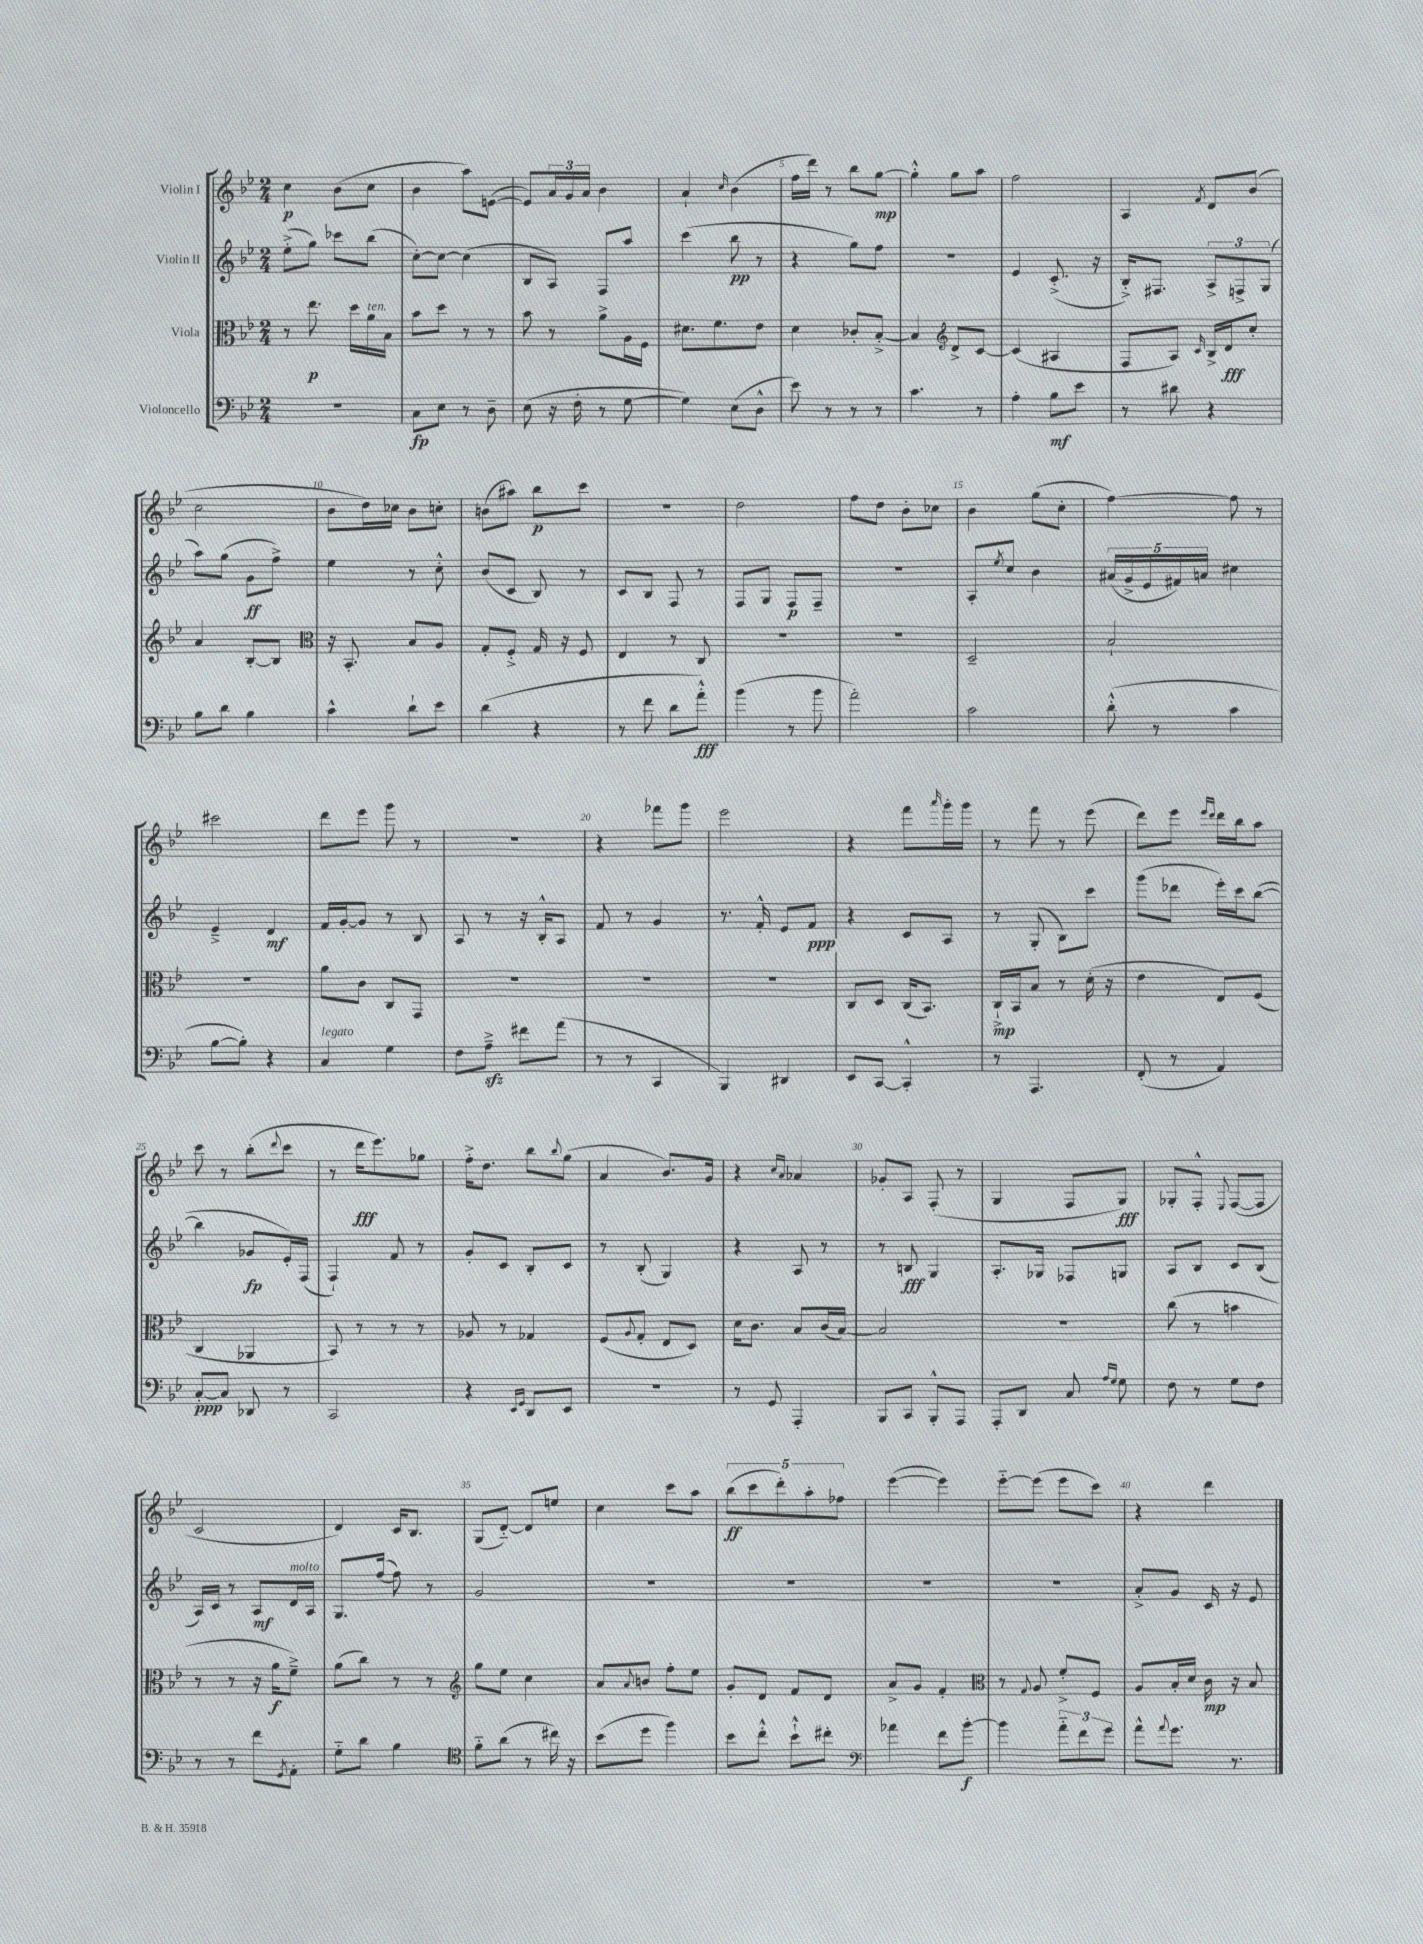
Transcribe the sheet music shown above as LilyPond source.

<<
\new StaffGroup <<
\new Staff = "s0" \with { instrumentName = "Violin I" } {
    \clef treble \key bes \major \numericTimeSignature \time 2/4
    c''4\p bes'8( c''8 |
    bes'4 a''8) e'8~( |
    e'8) \tuplet 3/2 { a'16 g'16 a'16 } bes'4 |
    a'4-! \grace { c''16 } bes'4( |
    f''16 d'''16) r8 bes''8 g''8~\mp |
    g''4-.-^ g''8 a''8 |
    f''2 |
    a4 \acciaccatura { f'8 } d'8 bes'8( |
    c''2 |
    bes'8 d''16) ces''16 bes'8 c''8-. |
    b'8( ais''8) bes''8\p c'''8 |
    r2 |
    d''2 |
    f''8 d''8 bes'8-. ces''8 |
    bes'4 g''8( c''8-. |
    f''4~) f''8 r8 |
    cis'''2 |
    d'''8 ees'''8 g'''8 r8 |
    r2 |
    r4 fes'''8 g'''8 |
    ees'''2 |
    r4 f'''8 \grace { a'''16 } g'''16-. g'''16 |
    r8 f'''8 r8 ees'''8( |
    d'''8) ees'''8 \grace { ees'''16 d'''16 } d'''16 bes''16 a''8 |
    c'''8 r8 bes''8-.( \appoggiatura { d'''8 } c'''8 |
    r8 d'''16\fff ees'''8.) ges''8 |
    f''16-.-> d''8. bes''8 \appoggiatura { bes''8 } g''8( |
    a'4 bes'8.) g'16 |
    r4 \grace { c''16 a'16 } aes'4 |
    ges'8-. a8 f8-.( r8 |
    g4 f8 g8\fff) |
    ges8-. f8-.-^ \appoggiatura { ees8 } f8~( f8 |
    c'2 |
    d'4) c'16 bes8. |
    g8( d'8~-_) d'8 e''8 |
    c''4 c'''8 a''8 |
    \tuplet 5/4 { bes''8\ff( c'''8 d'''8-.) a''8-. fes''8 } |
    ees'''4~( ees'''4) |
    ees'''8~-_ ees'''8( ees'''8 c'''8) |
    r4 d'''4 \bar "|." |
}
\new Staff = "s1" \with { instrumentName = "Violin II" } {
    \clef treble \key bes \major \numericTimeSignature \time 2/4
    ees''8-.->( g''8) ces'''8 bes''8( |
    c''8~-.) c''8~ c''4( |
    bes8 a8) f8 a''8 |
    c'''4( bes''8\pp r8 |
    r4 g''8) f''8 |
    R2 |
    ees'4 c'8.-.->( r16 |
    bes16-.->) fis8. \tuplet 3/2 { a8-> f8-> g8( } |
    a''8) g''8( g'8\ff f''8->) |
    ees''4 r8 c''8-.-^ |
    bes'8( c'8 bes8) r8 |
    c'8 bes8 f8 r8 |
    f8 g8 f8\p f8-- |
    R2 |
    a8-. \acciaccatura { ees''8 } c''8 bes'4 |
    \tuplet 5/4 { ais'16( g'16-> ees'16 fis'16) a'16 } cis''4 |
    ees'4---> d'4\mf |
    f'16 g'16~-. g'8 r8 bes8 |
    a8 r8 r16 bes16-.-^ a8 |
    f'8 r8 g'4 |
    r8. f'16-.-^ ees'8 f'8\ppp |
    r4 c'8 a8 |
    r8 g8-.( bes8) c'''8 |
    g'''8( des'''8 ees'''16-.) c'''16 bes''8~( |
    bes''4 ges'8\fp ees'16-.) f16( |
    f4-!) f'8 r8 |
    g'8-. c'8 bes8-. c'8 |
    r8 bes8-.( g4) |
    r4 a8 r8 |
    r8 b8\fff g4 |
    a8.-. ges16 fes8 g8 |
    a8 bes8 c'8 bes8( |
    a16) c'16 r8 a8\mf d'16^\markup { \italic "molto" } a16 |
    g8. f''16~( f''8) r8 |
    g'2 |
    R2 |
    R2 |
    R2 |
    R2 |
    a'8-.-> g'8 c'16 r16 ees'8 \bar "|." |
}
\new Staff = "s2" \with { instrumentName = "Viola" } {
    \clef alto \key bes \major \numericTimeSignature \time 2/4
    r8 ees''8.\p d''16 a'16^\markup { \italic "ten." } bes16 |
    bes'8 d''8 r8 r8 |
    bes'8 r8 a'8-> a16 f16 |
    dis'8. f'8. ees'8 |
    d'4 ces'8-. bes8~-.-> |
    bes4 \clef treble d'8-> c'8~ |
    c'4( ais4 |
    f8 a8) \grace { c'16 } bes16-> d'16\fff c''8-. |
    a'4 bes8~-. bes8 |
    \clef alto r16 bes,8.-. bes8 a8 |
    g8-. f8-.-> g16 r16 f8 |
    ees4 r8 c8 |
    R2 |
    R2 |
    d2-- |
    bes2-! |
    r2 |
    a'8 c'8 c8 g,8 |
    R2 |
    R2 |
    R2 |
    c8 d8 c16( bes,8.) |
    c16-!->\mp bes,16 bes8 r8 d'16-.( r16 |
    ees'4 ees8) f8( |
    c4 aes,4 |
    bes,8) r8 r8 r8 |
    aes8 r8 ges4 |
    f8( \appoggiatura { a8 } g8-. ees8 d8) |
    d'16 c'8. bes8 c'16( bes16~) |
    bes2 |
    r2 |
    c''8( r8 b'4 |
    r8 r8 r16 a'16\f f'8--->) |
    a'8( c''8) r8 r8 |
    \clef treble g''8 ees''8 c''4 |
    a'8 \appoggiatura { a'8 } b'8 f''8-. ees''8 |
    g'8-. d'8 f'8 d'8 |
    a'8-> g'8 f'4-. |
    \clef alto r8 \appoggiatura { g8 } a8 f'8-.-> f8 |
    a8 bes16-. d'16 c'16\mp r16 bes8 \bar "|." |
}
\new Staff = "s3" \with { instrumentName = "Violoncello" } {
    \clef bass \key bes \major \numericTimeSignature \time 2/4
    r2 |
    c8\fp ees8 r8 d8-- |
    ees8( r16 f16-. r8 g8~ |
    g4) ees8( d8-^ |
    ees'8) r8 r8 r8 |
    c'4. r8 |
    a4-. bes8\mf ees'8 |
    r8 dis'8 r4 |
    bes8 d'8 bes4 |
    c'4-^ d'8-! ees'8 |
    d'4( r4 |
    r8 f'8 d'8 a'8-.-^\fff) |
    bes'4( r8 bes'8 |
    a'2-.) |
    c'2 |
    d'8-.-^( r8 c'4 |
    bes8~ bes8-.) r4 |
    c4^\markup { \italic "legato" } g4 |
    f8 a8--->\sfz fis'8 a'8( |
    r8 r8 c,4 |
    bes,,4) dis,4 |
    ees,8 c,8~ c,4-.-^ |
    r8 a,,4. |
    f,8-.( r8 a,4) |
    c8~-.\ppp c8 des,8 r8 |
    c,2 |
    r4 \grace { ees,16 g,16 } d,8 ees,8 |
    r2 |
    r8 g,8 a,,4-. |
    bes,,8 c,8 bes,,8-.-^ a,,8 |
    a,,8-. d,8 c8 \grace { a16 g16 } g8 |
    f8 r8 g8 f8 |
    r8 r8 f'8 \acciaccatura { g,8 } a,8-. |
    g8-_ d'8 bes4 |
    \clef tenor f'8-_ a'8( r8 cis''16) r16 |
    bes'8( d''8 f''4) |
    bes'8 c''8-.-^ bes'8-!-^ cis''8-. |
    \clef bass aes'4 f'8 bes'8~-.\f |
    bes'4 \tuplet 3/2 { a'8-_ f'8 g'8 } |
    a'8-^ \appoggiatura { a'8 } g'8. r8. \bar "|." |
}
>>
>>
\layout { \context { \Score \override BarNumber.break-visibility = ##(#f #t #t) barNumberVisibility = #(every-nth-bar-number-visible 5) } }
